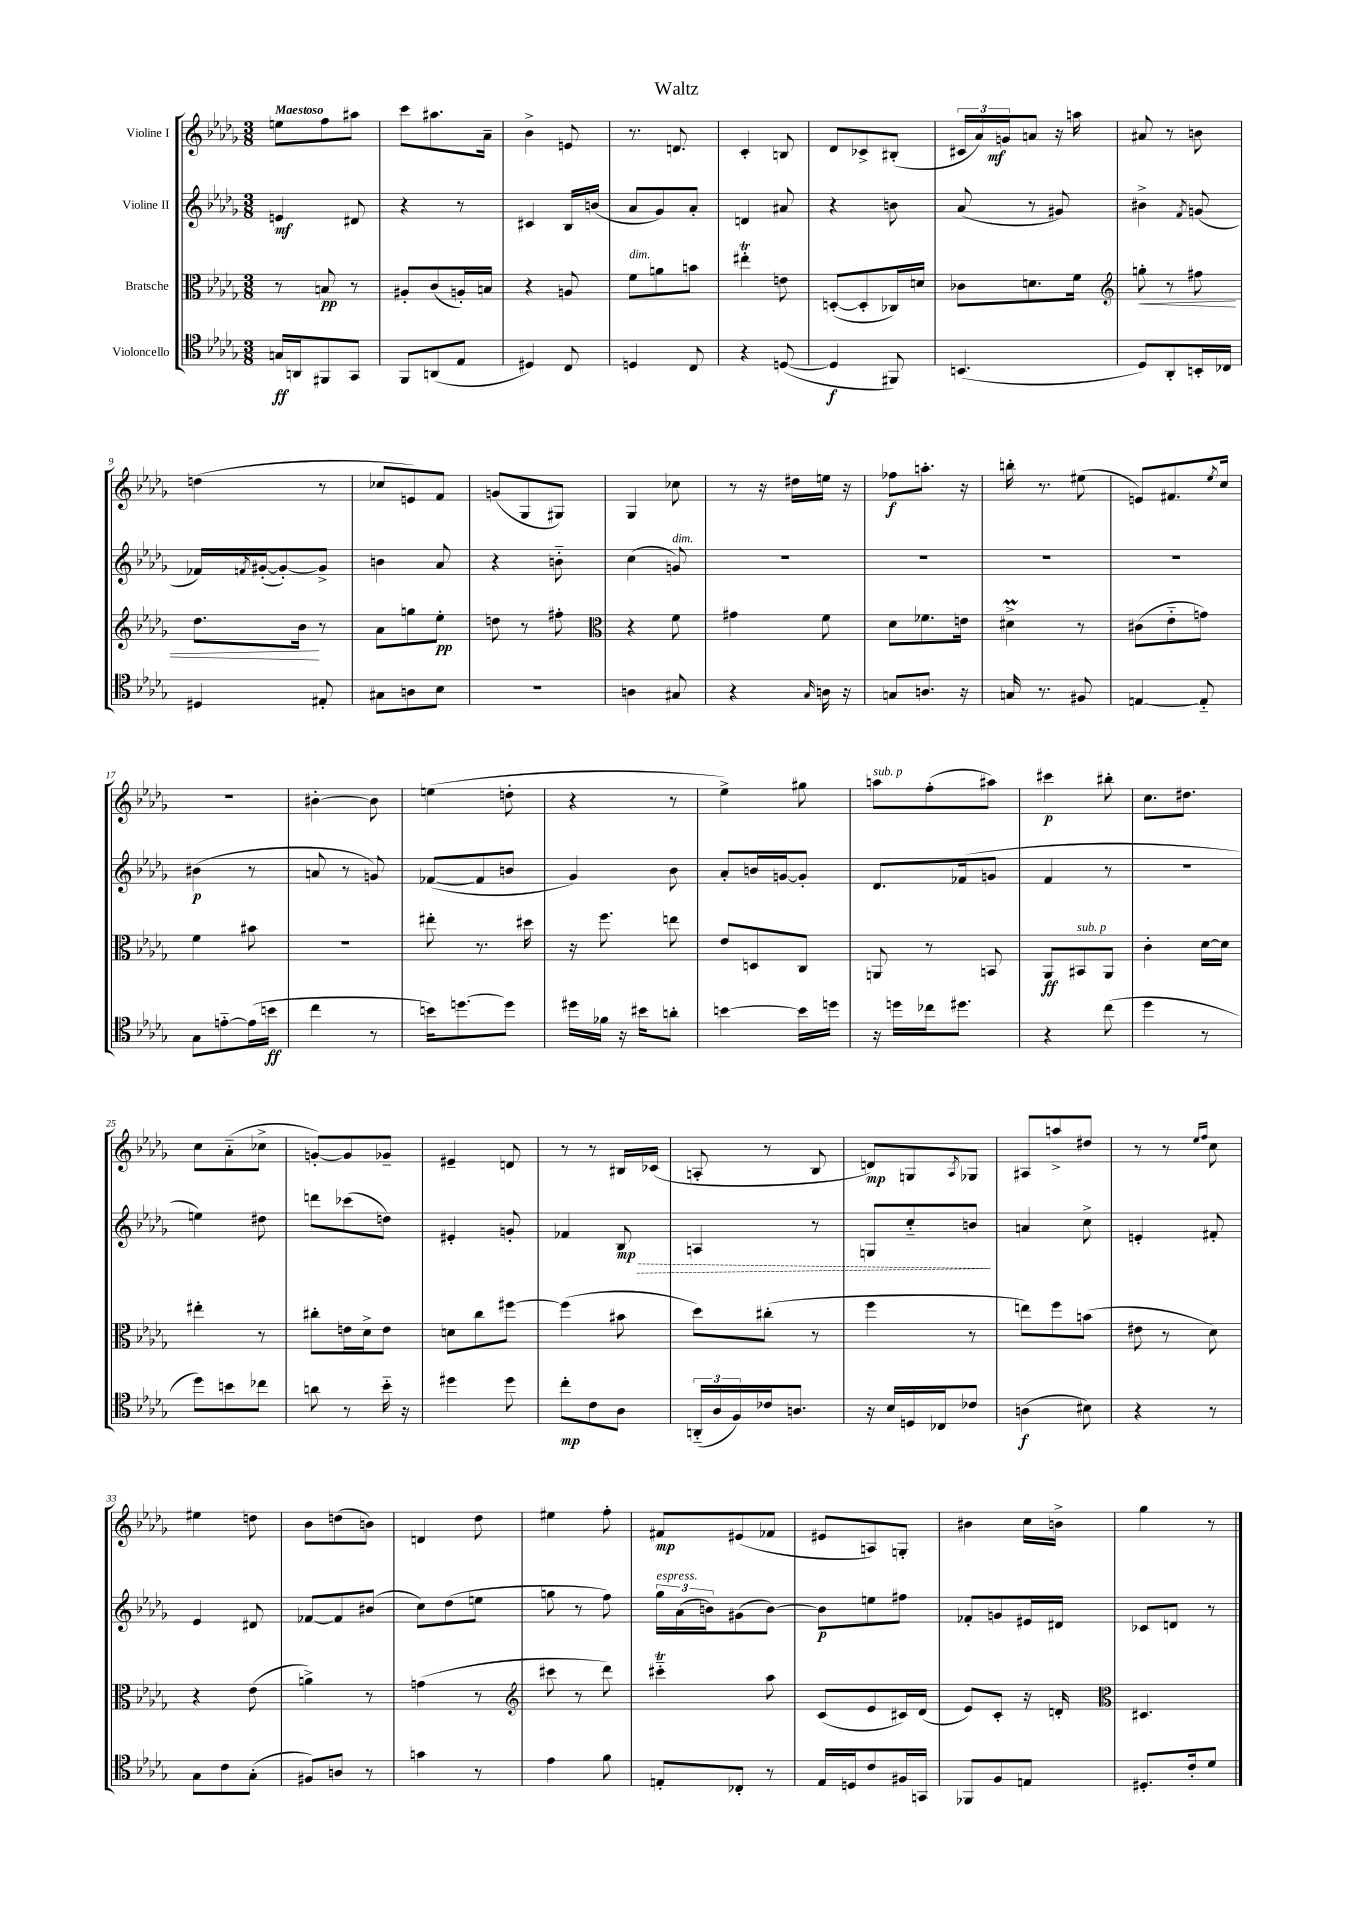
\header { title = "Waltz" }
<<
\new StaffGroup <<
\new Staff = "s0" \with { instrumentName = "Violine I" } {
    \clef treble \key des \major \numericTimeSignature \time 3/8 \tempo "Maestoso"
    e''8 f''8 ais''8 |
    c'''8 ais''8. aes'16-- |
    bes'4-> e'8 |
    r8. d'8. |
    c'4-. b8 |
    des'8 ces'8-> bis8-.( |
    \tuplet 3/2 { cis'16 aes'16) g'16\mf } a'8 r16 a''16 |
    ais'8 r8 b'8 |
    d''4( r8 |
    ces''8 e'8) f'8 |
    g'8( ges8 gis8) |
    ges4 ces''8 |
    r8 r16 dis''16 e''16 r16 |
    fes''8\f a''8.-. r16 |
    b''16-. r8. eis''8( |
    e'8) fis'8. \acciaccatura { ees''8 } c''16 |
    R4. |
    bis'4~-. bis'8 |
    e''4( d''8-. |
    r4 r8 |
    ees''4->) gis''8 |
    a''8^\markup { \italic "sub. p" } f''8-.( ais''8) |
    cis'''4\p bis''8-. |
    c''8. dis''8. |
    c''8 aes'8-_( ces''8-> |
    g'8~-.) g'8 ges'8-- |
    eis'4-- d'8 |
    r8 r8 bis16 ces'16( |
    a8-. r8 bes8 |
    d'8\mp) g8 \acciaccatura { aes8 } ges8 |
    ais8 a''8-> dis''8 |
    r8 r8 \grace { ees''16 f''16 } c''8 |
    eis''4 d''8 |
    bes'8 d''8( b'8) |
    d'4 des''8 |
    eis''4 f''8-. |
    fis'8\mp eis'8( fes'8 |
    eis'8 a8) g8-. |
    bis'4 c''16 b'16-> |
    ges''4 r8 \bar "|." |
}
\new Staff = "s1" \with { instrumentName = "Violine II" } {
    \clef treble \key des \major \numericTimeSignature \time 3/8
    e'4\mf dis'8 |
    r4 r8 |
    cis'4 bes16 b'16( |
    aes'8 ges'8) aes'8-. |
    d'4 ais'8 |
    r4 b'8 |
    aes'8( r8 gis'8) |
    bis'4-> \acciaccatura { f'8 } g'8( |
    fes'16) \acciaccatura { f'8 } gis'16~-.( gis'8~-.) gis'8-> |
    b'4 aes'8 |
    r4 b'8-_ |
    c''4( g'8^\markup { \italic "dim." }) |
    R4. |
    R4. |
    R4. |
    R4. |
    bis'4\p( r8 |
    a'8 r8 g'8) |
    fes'8~( fes'8 b'8 |
    ges'4) bes'8 |
    aes'8-. b'16 g'16~ g'8-. |
    des'8. fes'16( g'8 |
    f'4 r8 |
    R4. |
    e''4) dis''8 |
    d'''8 ces'''8( d''8) |
    eis'4-. g'8-. |
    fes'4 \once \override Hairpin.style = #'dashed-line bes8\mp\> |
    a4 r8 |
    g8 c''8-_ b'8\! |
    a'4 c''8-> |
    e'4-. fis'8-. |
    ees'4 dis'8 |
    fes'8~ fes'8 bis'8( |
    c''8) des''8( e''8 |
    g''8 r8 f''8) |
    \tuplet 3/2 { ges''16^\markup { \italic "espress." } aes'16( b'16) } gis'8( b'8~) |
    b'8\p e''8 fis''8 |
    fes'8-. g'8 eis'16 dis'16 |
    ces'8 d'8 r8 \bar "|." |
}
\new Staff = "s2" \with { instrumentName = "Bratsche" } {
    \clef alto \key des \major \numericTimeSignature \time 3/8
    r8 b8\pp r8 |
    ais8-. c'8( a16-.) b16 |
    r4 a8 |
    f'8^\markup { \italic "dim." } a'8 b'8 |
    eis''4-.\trill e'8 |
    d8~-.( d8-. ces16) d'16 |
    ces'8 d'8. f'16 |
    \clef treble g''8-.\< r8 fis''8 |
    des''8. bes'16\! r8 |
    aes'8 g''8 ees''8-.\pp |
    d''8 r8 fis''8-. |
    \clef alto r4 f'8 |
    gis'4 f'8 |
    des'8 fes'8. e'16 |
    dis'4->\prall r8 |
    cis'8( ees'8-_ g'8) |
    f'4 bis'8 |
    R4. |
    eis''8-. r8. dis''16 |
    r16 f''8. e''8 |
    ees'8 d8 c8 |
    a,8 r8 b,8 |
    aes,8\ff bis,8^\markup { \italic "sub. p" } aes,8 |
    c'4-. des'16~ des'16 |
    eis''4-. r8 |
    cis''8-. e'16 des'16-> e'8 |
    d'8 c''8 fis''8~ |
    fis''4( bis'8 |
    des''8) cis''8-.( r8 |
    f''4 r8 |
    e''8) f''8 b'8( |
    eis'8 r8 des'8) |
    r4 ees'8( |
    a'4->) r8 |
    g'4( r8 |
    \clef treble cis'''8 r8 des'''8) |
    cis'''4-_\trill aes''8 |
    c'8( ees'8 cis'16) des'16( |
    ees'8) c'8-. r16 d'16-. |
    \clef alto dis4. \bar "|." |
}
\new Staff = "s3" \with { instrumentName = "Violoncello" } {
    \clef tenor \key des \major \numericTimeSignature \time 3/8
    g16\ff a,16 fis,8 ges,8 |
    f,8 a,8( ees8 |
    dis4) c8 |
    d4 c8 |
    r4 d8~( |
    d4\f fis,8) |
    b,4.( |
    des8) aes,8-. b,16-. ces16 |
    dis4 eis8-. |
    gis8 a8 bes8 |
    R4. |
    a4 gis8 |
    r4 \grace { ges16 } a16 r16 |
    g8 a8. r16 |
    g16 r8. fis8 |
    e4~ e8-_ |
    ges8 e'8~-_ e'16( b'16\ff |
    c''4 r8 |
    b'16) d''8.~ d''8 |
    dis''16 fes'16 r16 bis'16 a'8-. |
    b'4~ b'16 d''16 |
    r16 d''16 ces''16 dis''8. |
    r4 c''8( |
    des''4 r8 |
    des''8) b'8 ces''8 |
    a'8 r8 bes'16-_ r16 |
    dis''4 dis''8 |
    c''8-.\mp c'8 aes8 |
    \tuplet 3/2 { a,16-_( aes16 f16) } ces'16 a8. |
    r16 bes16 d16 ces16 ces'8 |
    a4\f( bis8) |
    r4 r8 |
    ges8 c'8 ges8-.( |
    fis8) a8 r8 |
    g'4 r8 |
    ees'4 f'8 |
    e8-. ces8-. r8 |
    ees16 d16 c'8 fis16 g,16 |
    fes,8 f8 e8 |
    dis8.-. c'16-. des'8 \bar "|." |
}
>>
>>
